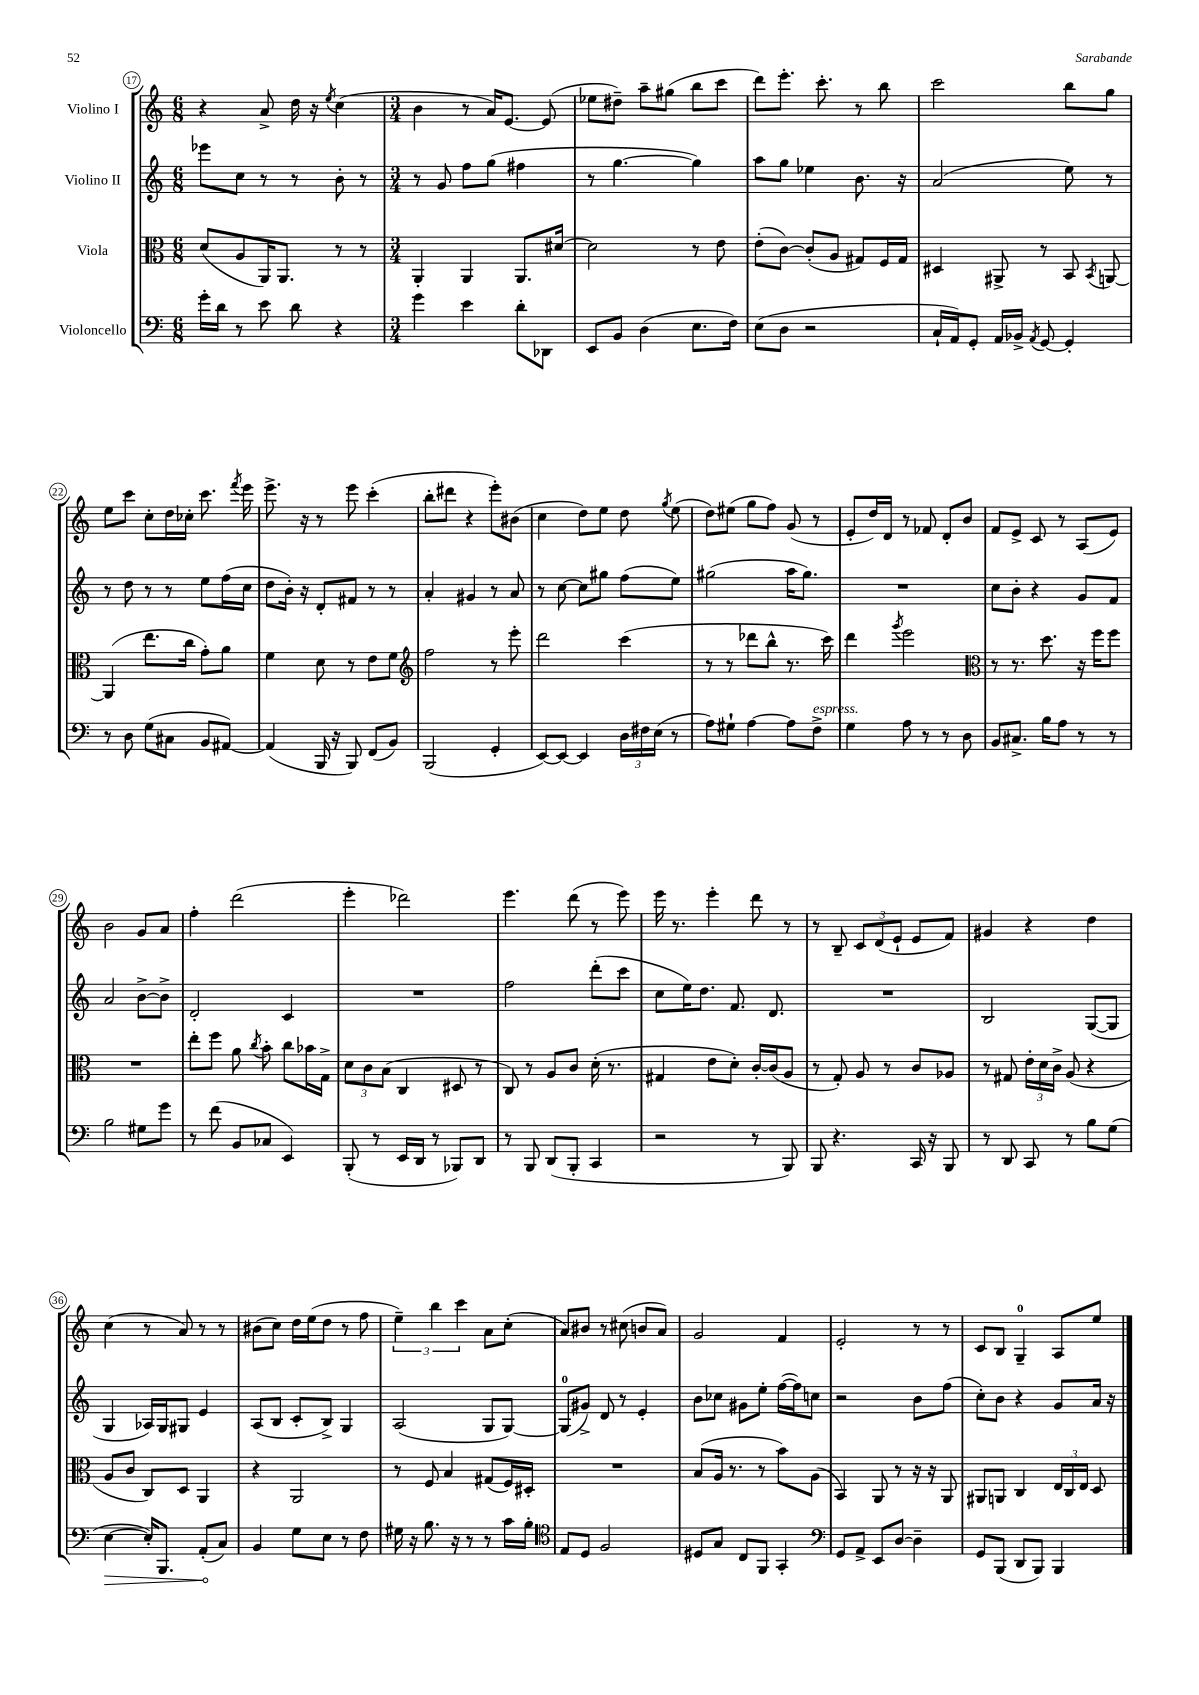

**kern	**kern	**kern	**kern
*staff4	*staff3	*staff2	*staff1
*clefF4	*clefC3	*clefG2	*clefG2
*k[]	*k[]	*k[]	*k[]
*M6/8	*M6/8	*M6/8	*M6/8
16g'	(8d	8eee-	4r
16d	.	.	.
8r	8A	8cc	.
8e	16AA)	8r	8a^
.	8.AA	.	.
8d	.	8r	16dd
.	.	.	16r
.	.	.	8qee
4r	8r	8b'	(4cc
.	8r	8r	.
=	=	=	=
*M3/4	*M3/4	*M3/4	*M3/4
4g	4AA'	8r	4b
.	.	8g	.
4e	4AA	8ff	8r
.	.	(8gg	16a)
.	.	.	[8.e
8d'	8.AA	4ff#	.
8DD-	.	.	(8e]
.	[16d#	.	.
=	=	=	=
8EE	2d#]	8r	8ee-
8BB	.	[4.gg	8dd#~)
(4D	.	.	8aa~
.	.	.	(8gg#
8.E	8r	4gg])	8bb
.	8e	.	8ccc
16F)	.	.	.
=	=	=	=
(8E	(8e'	8aa	8ddd)
8D	[8c)	8gg	8.eee'
2r	(8c']	4ee-	.
.	.	.	8.ccc'
.	8A	.	.
.	8G#)	8.b	8r
.	16F	.	8bb
.	16G#	16r	.
=	=	=	=
16C`	4D#	(2a	2ccc
16AA)	.	.	.
8GG'	.	.	.
16AA	8AA#^	.	.
16BB-^	.	.	.
8qAA	.	.	.
[8GG	8r	.	.
4GG']	8BB	8ee)	8bb
.	8qBB	.	.
.	[8AA	8r	8gg
=	=	=	=
8r	(4AA]	8r	8ee
8D	.	8dd	8ccc
(8G	8.ee	8r	8cc'
8C#	.	8r	16dd
.	16cc	.	16cc-'
8BB	8g')	8ee	8.ccc
[8AA#)	8a	(16ff	.
.	.	.	8qfff
.	.	16cc	16eee
=	=	=	=
(4AA#]	4f	8dd	8.eee^
.	.	16b')	.
.	.	16r	16r
16BBB	8d	8d'	8r
16r	.	.	.
8BBB)	8r	8f#	8eee
(8FF	8e	8r	(4ccc'
8BB)	8f	8r	.
=	=	=	=
*	*clefG2	*	*
(2BBB	2ff	4a'	8bb'
.	.	.	8ddd#
.	.	4g#	4r
4GG'	8r	8r	8eee')
.	8eee'	8a	(8b#
=	=	=	=
[8EE)	2ddd	8r	4cc
8EE_	.	[8cc	.
4EE]	.	8cc]	8dd)
.	.	8gg#	8ee
24D	(4ccc	(8ff	8dd
24F#	.	.	.
(24E	.	.	.
.	.	.	8qgg
8r	.	8ee)	(8ee
=	=	=	=
8A)	8r	(2gg#	8dd)
8G#`	8r	.	(8ee#
[4A	8ddd-	.	8gg
.	8bb^^	.	8ff)
8A]	8.r	16aa	(8g
.	.	8.gg#)	.
8F^	.	.	8r
.	16ccc)	.	.
=	=	=	=
4G	4ddd	2.r	8e'
.	.	.	16dd)
.	.	.	16d
.	8qggg	.	.
8A	2eee	.	8r
8r	.	.	8f-
8r	.	.	8d'
8D	.	.	8b
=	=	=	=
*	*clefC3	*	*
8BB	8r	8cc	8f
8.C#^	8.r	8b'	8e^
.	.	4r	8c
16B	8.dd	.	.
8A	.	.	8r
8r	16r	8g	(8A
.	16ff	.	.
8r	8ff	8f	8e)
=	=	=	=
2B	2.r	2a	2b
8G#	.	[8b^	8g
8g	.	8b^]	8a
=	=	=	=
8r	8ee'	2d'	4ff'
(8f	8ff	.	.
8BB	8a	.	(2ddd
.	8qcc	.	.
8C-	8b'	.	.
4EE)	8cc	4c	.
.	16b-	.	.
.	16G^	.	.
=	=	=	=
(8BBB'	12d	2.r	4eee'
.	12c	.	.
8r	.	.	.
.	(12B	.	.
16EE	4C	.	2ddd-)
16DD	.	.	.
8r	.	.	.
8BBB-)	8D#	.	.
8DD	8r	.	.
=	=	=	=
8r	8C)	2ff	4.eee
8BBB	8r	.	.
(8DD	8A	.	.
8BBB'	8c	.	(8ddd
4CC	(16d'	(8ddd'	8r
.	8.r	.	.
.	.	8ccc	8eee)
=	=	=	=
2r	4G#	8cc	16eee
.	.	.	8.r
.	.	16ee)	.
.	.	8.dd	.
.	8e	.	4eee'
.	8d')	8.f	.
8r	[16c'	.	8ddd
.	(16c]	8.d	.
8BBB)	8A	.	8r
=	=	=	=
8BBB	8r	2.r	8r
4.r	8G')	.	8B~
.	8A	.	12c
.	.	.	(12d
.	8r	.	.
.	.	.	12e`
16CC	8c	.	8e
16r	.	.	.
8BBB	8A-	.	8f)
=	=	=	=
8r	8r	2B	4g#
8DD	8G#	.	.
8CC	24e'	.	4r
.	24d	.	.
.	24c^	.	.
8r	(8A	.	.
8B	4r	([8G	4dd
(8G	.	8G]	.
=	=	=	=
[4E	8A	4G	(4cc
.	8c	.	.
16E'])	8C)	16A-)	8r
8.BBB	.	16G	.
.	8D	8G#	8a)
(8AA'	4AA	4e	8r
8C)	.	.	8r
=	=	=	=
4BB	4r	(8A	(8b#
.	.	8B	8cc)
8G	2AA	8c'	16dd
.	.	.	(16ee
8E	.	8B^)	8dd
8r	.	4G	8r
8F	.	.	8ff
=	=	=	=
16G#	8r	(2A	6ee~)
16r	.	.	.
8.B	8F	.	.
.	.	.	6bb
.	4B	.	.
16r	.	.	.
.	.	.	6ccc
8r	.	.	.
8r	(8G#	8G	8a
16c	16F)	[8G)	(8cc'
16B'	16D#'	.	.
=	=	=	=
*clefC4	*	*	*
8E	2.r	(8G]	8a)
8D	.	8g#^)	8b#
2F	.	8d	8r
.	.	8r	(8cc#
.	.	4e'	8b
.	.	.	8a)
=	=	=	=
8D#	(8B	8b	2g
8G	16A	8cc-	.
.	8.r	.	.
8C	.	8g#	.
8FF	8r	8ee'	.
4GG'	8b)	([16ff	4f
.	.	16ff])	.
.	(8A	8cc	.
=	=	=	=
*clefF4	*	*	*
8GG	4BB)	2r	2e'
8AA^	.	.	.
8EE	8AA	.	.
[8D	8r	.	.
4D~]	16r	8b	8r
.	16r	.	.
.	8AA	(8ff	8r
=	=	=	=
8GG	8AA#	8cc')	8c
(8BBB	8AA	8b	8B
8DD	4C	4r	4G~
8BBB)	.	.	.
4BBB	24E	8g	8A
.	24C	.	.
.	24E	.	.
.	8D	16a	8ee
.	.	16r	.
==	==	==	==
*-	*-	*-	*-
